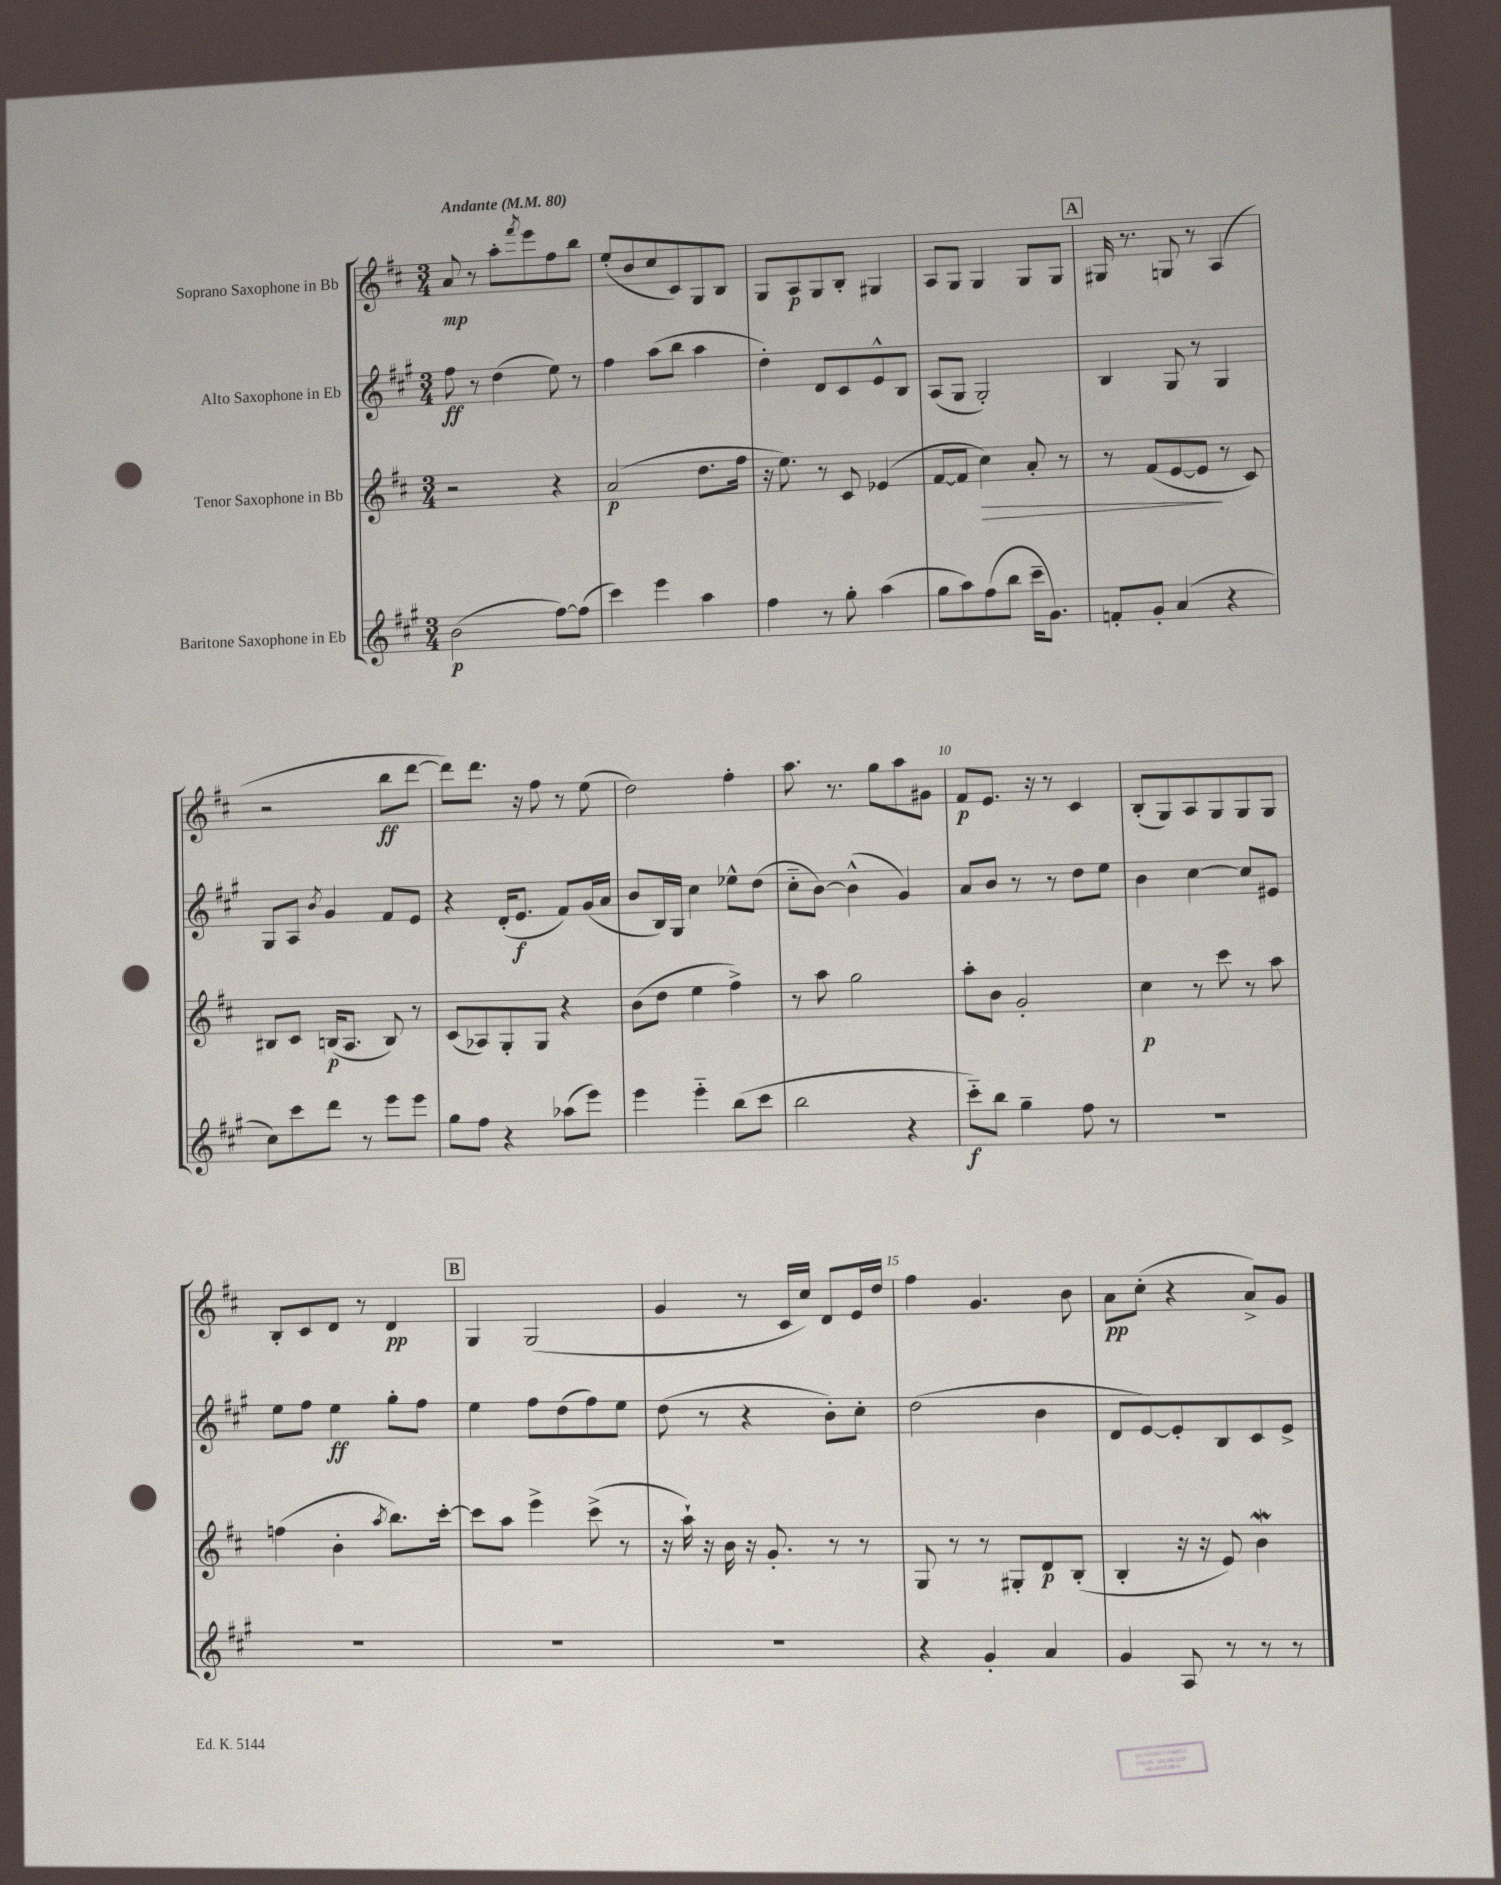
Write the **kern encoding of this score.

**kern	**kern	**kern	**kern
*staff4	*staff3	*staff2	*staff1
*clefG2	*clefG2	*clefG2	*clefG2
*k[f#c#g#]	*k[f#c#]	*k[f#c#g#]	*k[f#c#]
*M3/4	*M3/4	*M3/4	*M3/4
*MM80	*MM80	*MM80	*MM80
(2b	2r	8ff#	8a
.	.	8r	8r
.	.	(4dd	8aa'
.	.	.	8qfff#
.	.	.	8eee
[8ff#)	4r	8ee)	8ff#
(8ff#]	.	8r	8bb
=	=	=	=
4ccc#)	(2a	4ff#	(8ee'
.	.	.	8b
4eee	.	(8aa	8cc#
.	.	8bb	8c#)
4aa	8.dd	4aa	8G
.	.	.	8B
.	16ff#	.	.
=	=	=	=
4ff#	16r	4dd')	8G
.	8.ee)	.	.
.	.	.	8A
8r	8r	8d	8G
8gg#'	8c#	8c#	8B'
(4aa	(4e-	8e^^	4G#
.	.	8B	.
=	=	=	=
8gg#	[8f#	(8A	8A
8aa)	8f#]	8G#	8G
(8ff#	4cc#)	2G#')	4G
8bb	.	.	.
16ccc#~	8a'	.	8G
8.g#)	.	.	.
.	8r	.	8G
=	=	=	=
8f'	8r	4B	16G#
.	.	.	8.r
8g#'	(8f#	.	.
(4a	[8e	8G#	8G
.	8e]	8r	8r
4r	8r	4G#	(4A
.	8c#)	.	.
=	=	=	=
8cc#)	8B#	8G#	2r
8ccc#	8c#	8A	.
.	.	8qb	.
8ddd	(16B	4g#	.
.	8.A	.	.
8r	.	.	.
8eee	8B)	8f#	8bb
8eee	8r	8e	[8ddd
=	=	=	=
8gg#	(8c#	4r	8ddd])
8ff#	8A-)	.	8.ddd
4r	8G'	(16d'	.
.	.	8.e	16r
.	8G	.	8ff#
(8aa-	4r	8f#)	8r
8eee)	.	(16g#	(8ee
.	.	16a	.
=	=	=	=
4eee	(8b	8b	2dd)
.	8dd	16B)	.
.	.	16G#	.
4eee'~	4ee	4cc#	.
(8bb	4ff#^)	8ee-^^	4ff#'
8ccc#	.	(8dd	.
=	=	=	=
2bb	8r	8cc#'~	8.aa
.	8aa	[8b)	.
.	.	.	8.r
.	2gg	(4b^^]	.
.	.	.	8gg
4r	.	4g#)	8aa
.	.	.	8g#
=	=	=	=
8ccc#'~)	8aa'	8a	8f#
8bb	8b	8b	8.e
4gg#~	2g'	8r	.
.	.	.	16r
.	.	8r	8r
8ff#	.	8dd	4c#
8r	.	8ee	.
=	=	=	=
2.r	4cc#	4b	(8B'
.	.	.	8G)
.	8r	[4cc#	8A
.	8ccc#	.	8G
.	8r	8cc#]	8G
.	8aa	8e#	8G
=	=	=	=
2.r	(4ff	8ee	8B'
.	.	8ff#	8c#
.	4b'	4ee	8d
.	.	.	8r
.	8qaa	.	.
.	8.bb)	8gg#'	4d
.	.	8ff#	.
.	[16ccc#'	.	.
=	=	=	=
2.r	8ccc#]	4ee	4G
.	8aa	.	.
.	4eee^	8ff#	(2G
.	.	(8dd	.
.	(8ccc#^	8ff#)	.
.	8r	8ee	.
=	=	=	=
2.r	16r	(8dd	4g
.	16aa`)	.	.
.	16r	8r	.
.	16b	.	.
.	16r	4r	8r
.	8.g'	.	.
.	.	.	16c#
.	.	.	16cc#)
.	8r	8b')	8d
.	8r	8cc#'	16e
.	.	.	16dd
=	=	=	=
4r	8G	(2dd	4ff#
.	8r	.	.
4g#'	8r	.	4.g
.	8G#'	.	.
4a	8d	4b	.
.	(8B'	.	8b
=	=	=	=
4g#	4B'	8d	8a
.	.	[8e)	(8cc#'
8A	16r	8e']	4r
.	16r	.	.
8r	8e)	8B	.
8r	4b	8c#	8a^)
8r	.	8e^	8g
==	==	==	==
*-	*-	*-	*-
